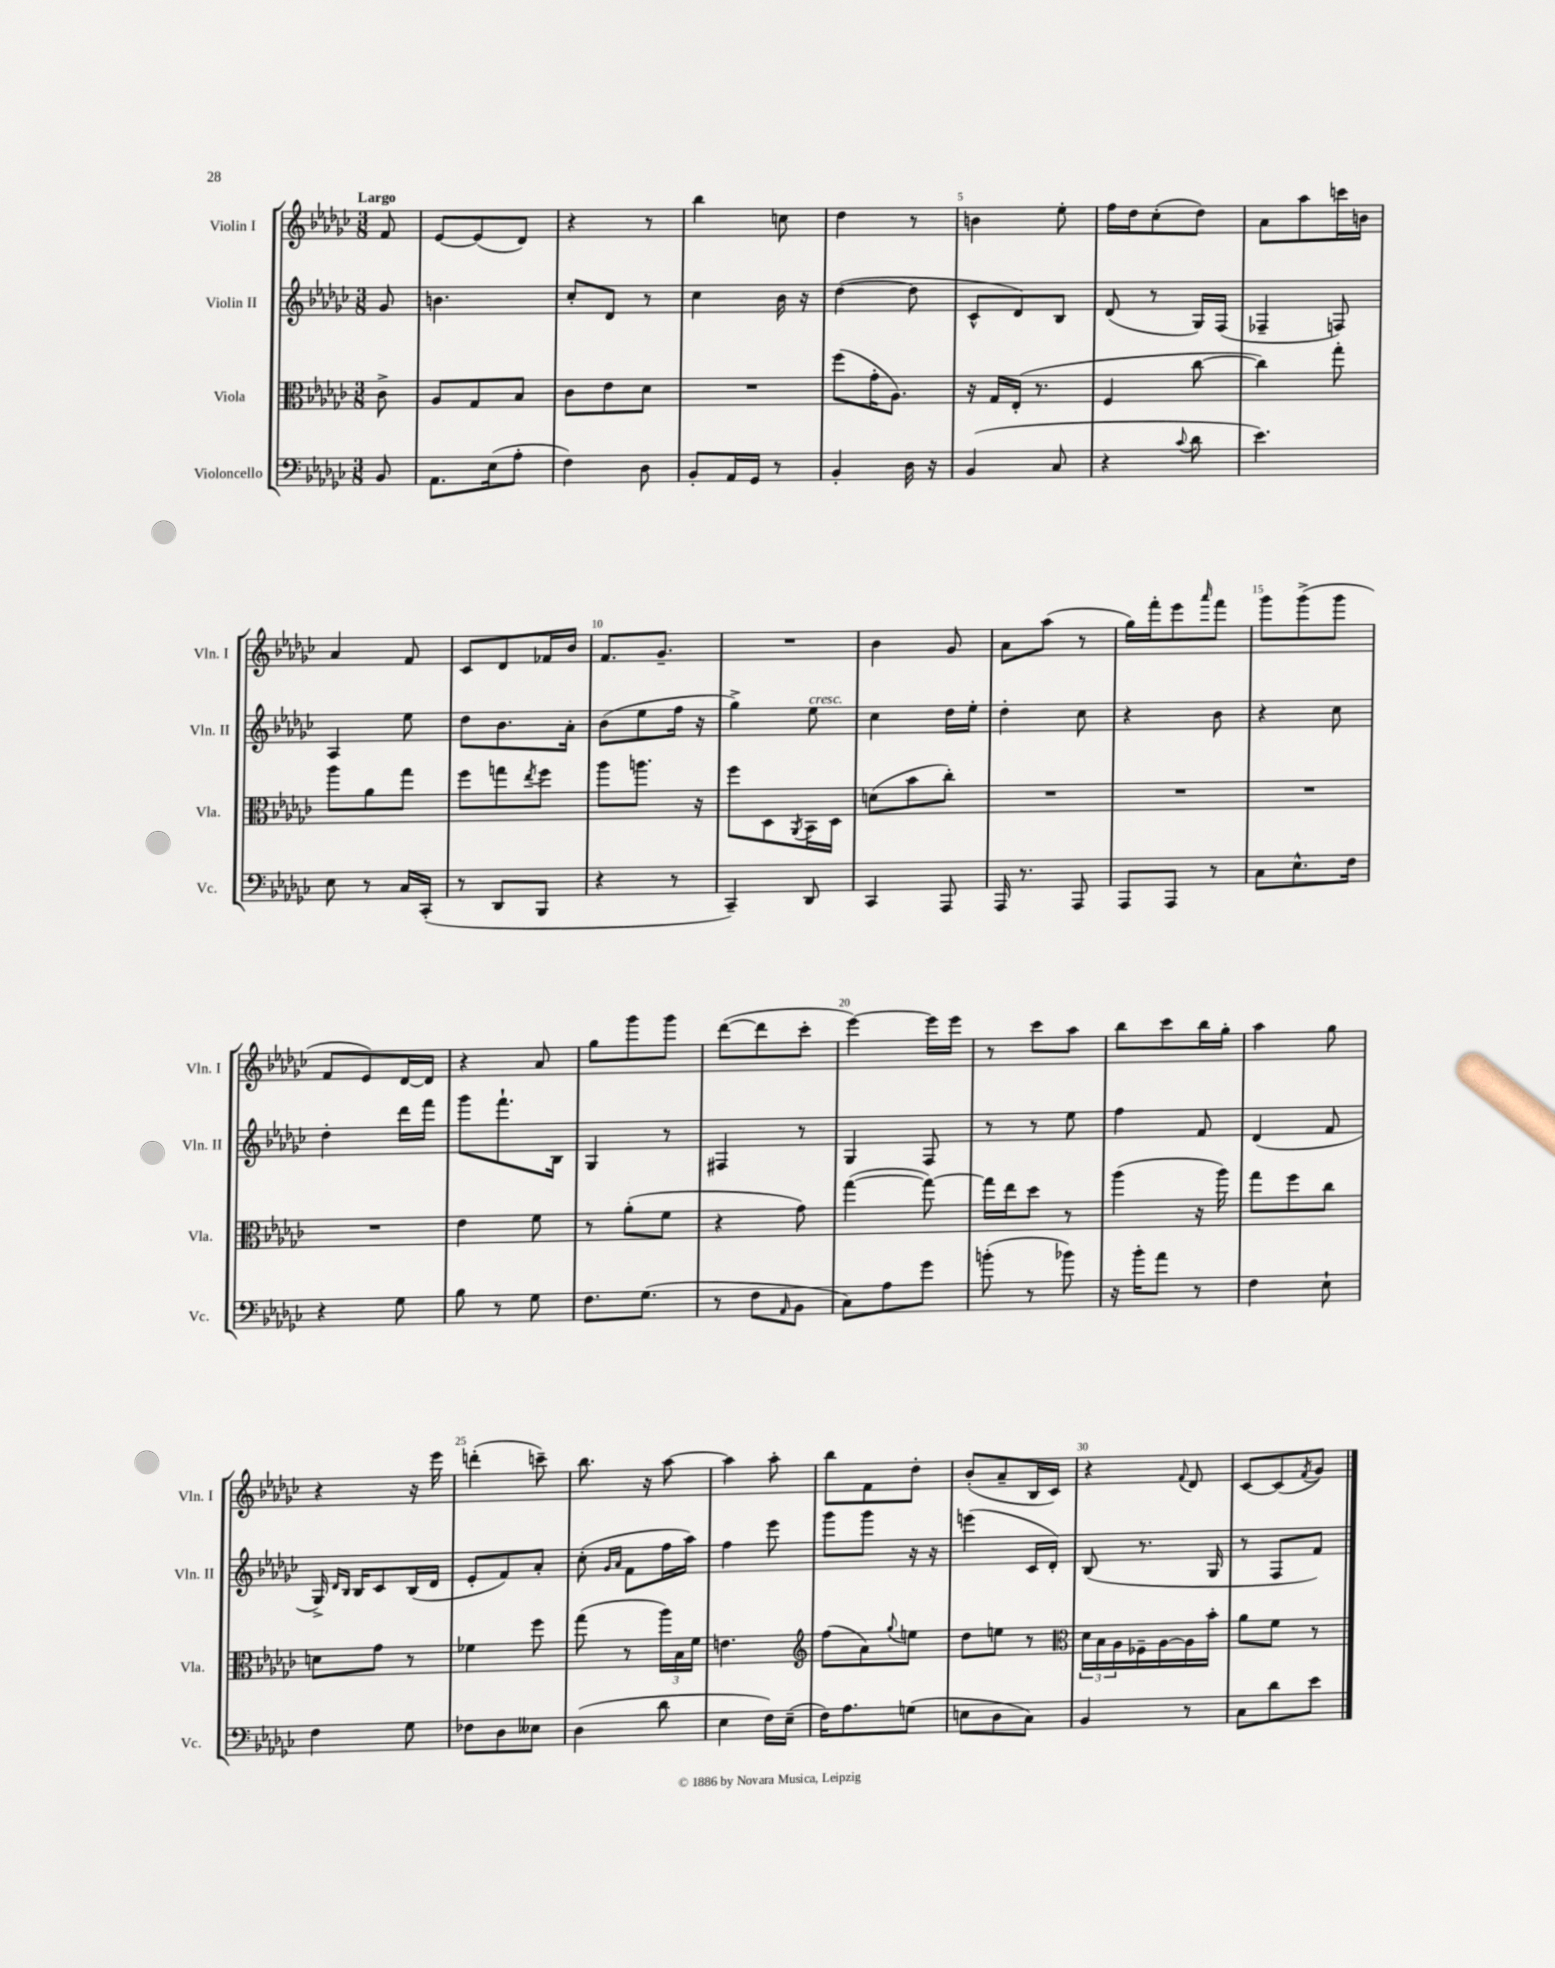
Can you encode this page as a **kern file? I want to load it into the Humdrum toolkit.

**kern	**kern	**kern	**kern
*staff4	*staff3	*staff2	*staff1
*clefF4	*clefC3	*clefG2	*clefG2
*k[b-e-a-d-g-c-]	*k[b-e-a-d-g-c-]	*k[b-e-a-d-g-c-]	*k[b-e-a-d-g-c-]
*M3/8	*M3/8	*M3/8	*M3/8
8BB-/	8c-^\	8g-/	8f/
=	=	=	=
8.AA-\L	8A-/L	4.b\	[8e-/L
.	8G-/	.	(8e-/]
(16E-\k	.	.	.
8A-'\J	8B-/J	.	8d-/J)
=	=	=	=
4F\)	8c-\L	8cc-'/L	4r
.	8e-\	8d-/J	.
8D-\	8d-\J	8r	8r
=	=	=	=
8BB-'/L	4.r	4cc-\	4bb-\
16AA-/L	.	.	.
16GG-/JJ	.	.	.
8r	.	16b-\	8cc\
.	.	16r	.
=	=	=	=
4BB-'/	(8ff\L	([4dd-\	4dd-\
.	16g-'\K	.	.
.	8.A-\J)	.	.
16D-\	.	8dd-\]	8r
16r	.	.	.
=	=	=	=
(4BB-/	16r	8c-^^/L	4b\
.	16G-/LL	.	.
.	(16E-'/JJ	8d-/)	.
.	8.r	.	.
8C-/	.	8B-/J	8ee-'\
=	=	=	=
4r	4F/	(8d-/	16ff\LL
.	.	.	16dd-\J
.	.	8r	(8cc-'\
8qqc-/	.	.	.
8d-\	[8cc-\	16G-/LL)	8dd-\J)
.	.	(16F/JJ	.
=	=	=	=
4.e-\)	4cc-\])	4F-~/	8a-\L
.	.	.	8aa-\
.	8gg-'\	8F/)	16ccc\L
.	.	.	16b\JJ
=	=	=	=
8E-\	8aa-\L	4A-/	4a-/
8r	8a-\	.	.
16C-/LL	8gg-\J	8ee-\	8f/
(16CC-'/JJ	.	.	.
=	=	=	=
8r	8ff\L	8dd-\L	8c-/L
8DD-/L	8gg\	8.b-\	8d-/
.	8qee-/	.	.
8BBB-/J	8ff\J	.	16f-/L
.	.	16a-'\Jk	16b-/JJ
=	=	=	=
4r	8aa-\L	(8b-\L	8.f/L
.	8.aa\J	8ee-\	.
.	.	.	8.g-~/J
8r	.	16ff\Jk	.
.	16r	16r	.
=	=	=	=
4CC-~/)	8ff\L	4gg-^\)	4.r
.	8D-\	.	.
.	8qAA-/	.	.
8DD-/	16BB-\L	8ee-\	.
.	16D-\JJ	.	.
=	=	=	=
4CC-/	(8d\L	4cc-\	4b-\
.	8b-\	.	.
8AAA-/	8cc-'\J)	16dd-\LL	8g-/
.	.	16ee-'\JJ	.
=	=	=	=
16AAA-/	4.r	4dd-'\	8a-\L
8.r	.	.	.
.	.	.	(8aa-\J
8AAA-/	.	8cc-\	8r
=	=	=	=
8AAA-/L	4.r	4r	16gg-\LL)
.	.	.	16fff'\J
8AAA-/J	.	.	8eee-\
.	.	.	16qqaaa-/
8r	.	8b-\	8fff\J
=	=	=	=
8C-\L	4.r	4r	8ggg-\L
8.E-^^\	.	.	(8ggg-^\
.	.	8cc-\	8ggg-\J
16F\Jk	.	.	.
=	=	=	=
4r	4.r	4dd-'\	8f/L
.	.	.	8e-/)
8G-\	.	16ddd-\LL	[16d-/L
.	.	16fff\JJ	16d-/]JJ
=	=	=	=
8B-\	4e-\	8ggg-\L	4r
8r	.	8.fff`\	.
8G-\	8f\	.	8a-/
.	.	16B-\Jk	.
=	=	=	=
8.F\L	8r	4G-/	8gg-\L
.	(8a-'\L	.	8ggg-\
(8.G-\J	.	.	.
.	8f\J	8r	8ggg-\J
=	=	=	=
8r	4r	4F#/	([8ddd-\L
8F\L	.	.	8ddd-\]
16qqAA-/	.	.	.
8BB-\J	8g-\)	8r	8ccc-'\J
=	=	=	=
8C-\L)	([4gg-\	4G-/	[4eee-\)
8A-\	.	.	.
8g-\J	8gg-\_)	8F/	16eee-\]LL
.	.	.	16eee-\JJ
=	=	=	=
(8b'\	16gg-\]LL	8r	8r
.	16ee-\J	.	.
8r	8dd-\J	8r	8ccc-\L
8b-\)	8r	8ee-\	8aa-\J
=	=	=	=
16r	(4aa-\	4ff\	8bb-\L
16b-'\LK	.	.	.
8a-\J	.	.	8ccc-\
8r	16r	8f/	16bb-\L
.	16aa-\)	.	16gg-'\JJ
=	=	=	=
4F\	8gg-\L	(4d-/	4aa-\
.	8ff\	.	.
8E-`\	8cc-\J	8f/	8gg-\
=	=	=	=
4F\	8d\L	16G-^/)	4r
.	.	16qqd-/LL	.
.	.	16qqB-/JJ	.
.	.	16B-/LK	.
.	8g-\J	8c-/	.
8G-\	8r	(16B-/L	16r
.	.	16d-/JJ	16eee-\
=	=	=	=
8F-\L	4f-\	8e-'/L	(4ddd'\
8D-\	.	8f/)	.
8E--\J	8ff\	8a-'/J	8ccc~\)
=	=	=	=
(4D-\	(8gg-\	(8cc-'\	8.bb-\
.	.	16qqg-/LL	.
.	.	16qqa-/JJ	.
.	8r	8f\L	.
.	.	.	16r
8d-\	24aa-\LL)	16ff\L	[8aa-\
.	24B-\	.	.
.	.	16aa-\JJ)	.
.	24f\JJ	.	.
=	=	=	=
4E-\	4.e\	4ff\	4aa-\]
16F\LL)	.	8eee-\	8aa-'\
(16E-~\JJ	.	.	.
=	=	=	=
*	*clefG2	*	*
16F\LK)	(8ff\L	8ggg-\L	8bb-\L
8.A-\	.	.	.
.	8a-\)	8ggg-\J	8f\
.	8qqgg-/	.	.
(8G\J	8ee\J	16r	8dd-'\J
.	.	16r	.
=	=	=	=
8E\L	8dd-\L	(4eee\	(8b-'/L
8D-\	8ee\J	.	8a-~/
8C-\J)	8r	16c-/LL	16B-/L
.	.	16d-'/JJ)	16c-/JJ)
=	=	=	=
*	*clefC3	*	*
4BB-/	24d-\LL	(8B-/	4r
.	24B-\	.	.
.	24A-\	.	.
.	16F-~\	8.r	.
.	[16A-\	.	.
.	.	.	8qqf/
8r	16A-\]	.	8d-/
.	16b-'\JJ	16G-/	.
=	=	=	=
8C-\L	8a-\L	8r	[8c-/L
8d-\	8f\J	8F/L	(8c-/]
.	.	.	8qf/
8e-\J	8r	8f/J)	8g-/J)
==	==	==	==
*-	*-	*-	*-
